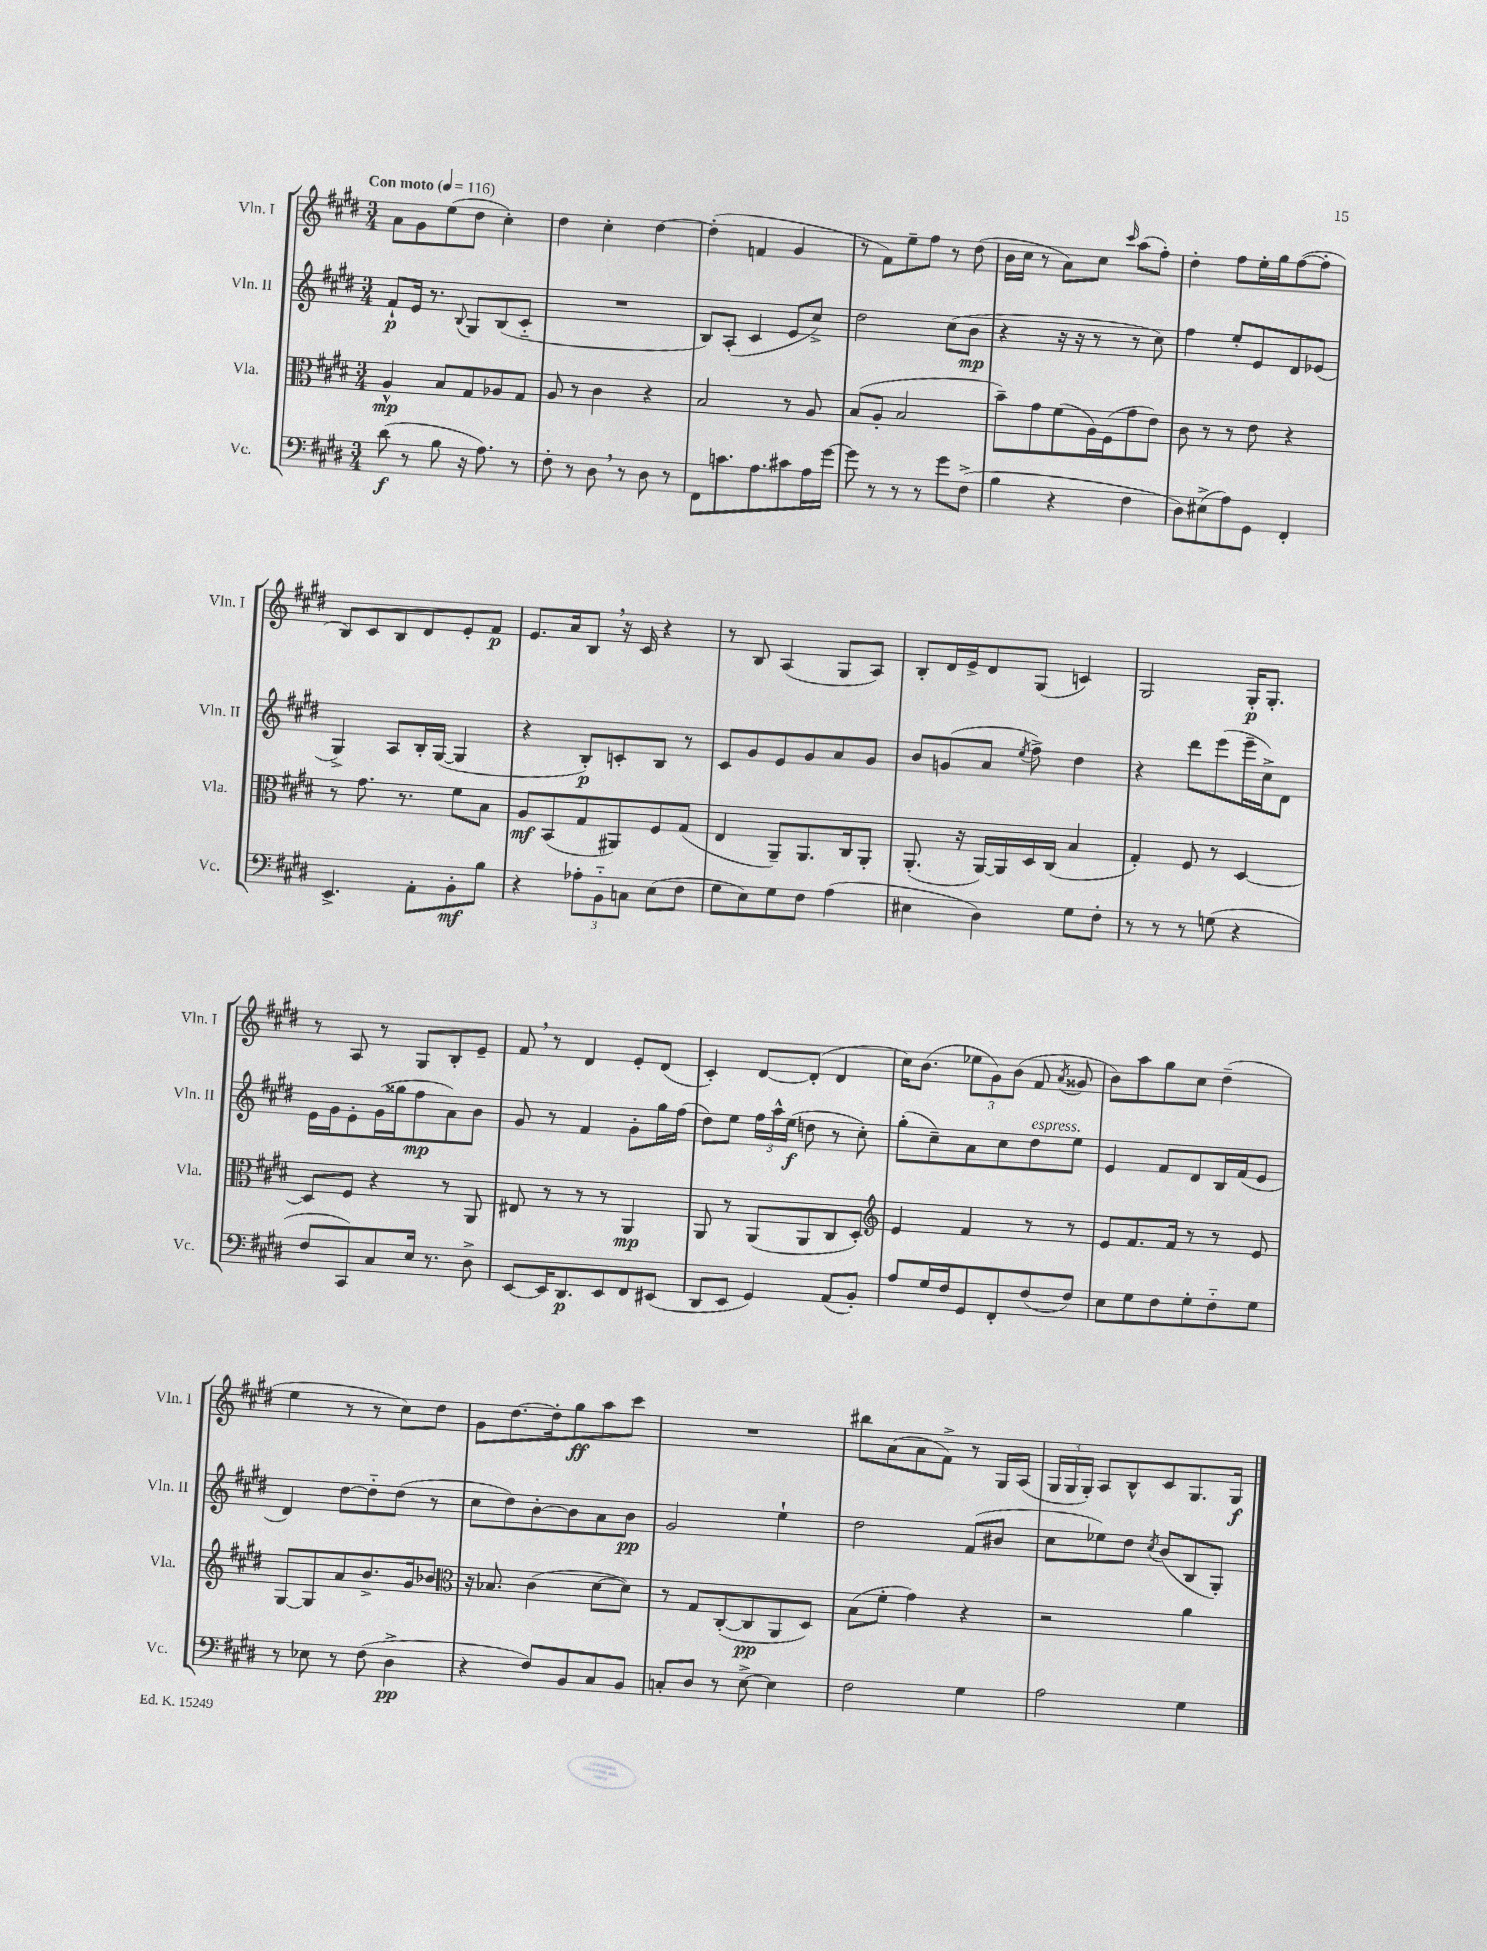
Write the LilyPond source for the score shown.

<<
\new StaffGroup <<
\new Staff = "s0" \with { instrumentName = "Vln. I" shortInstrumentName = "Vln. I" } {
    \clef treble \key e \major \numericTimeSignature \time 3/4 \tempo "Con moto" 4 = 116
    \autoBeamOff a'8[ gis'8 e''8( dis''8] cis''4-.) |
    dis''4 cis''4-. dis''4~ |
    dis''4-.( f'4 gis'4 |
    r8 fis'8[) e''8-- fis''8] r8 dis''8( |
    b'16[ cis''16] r8 a'8[) cis''8] \grace { cis'''16 } a''8[( fis''8]-.) |
    dis''4-. fis''8[ e''16-. gis''16 fis''8~( fis''8]-. |
    b8[) cis'8 b8 dis'8 e'8-. fis'8]\p |
    e'8.[ a'16 b8] \breathe r16 cis'16 r4 |
    r8 b8 a4( gis8[ a8]) |
    b8[-. dis'16 e'16-> dis'8 gis8]( c'4) |
    gis2 gis16[-.\p gis8.]-. |
    r8 a8 r8 gis8[ b8-. e'8]-- |
    fis'8 \breathe r8 dis'4 e'8[-. dis'8]( |
    cis'4-.) dis'8[~ dis'8]-.( dis'4 |
    cis''16[) b'8.]( \tuplet 3/2 { ees''8[ gis'8) b'8]( } fis'8 \acciaccatura { a'8 } gisis'8 |
    b'8[) a''8 gis''8 cis''8] dis''4--( |
    e''4 r8 r8 cis''8[) dis''8] |
    gis'8[ dis''8.~ dis''16-. gis''8\ff a''8 cis'''8] |
    R2. |
    bis''8[ a'8( a'8 fis'8]->) r8 gis16[ a16]( |
    \tuplet 3/2 { gis16[ gis16 gis16]-.) } a8[ b8-^ cis'8 gis8. gis16]\f \bar "|." |
}
\new Staff = "s1" \with { instrumentName = "Vln. II" shortInstrumentName = "Vln. II" } {
    \clef treble \key e \major \numericTimeSignature \time 3/4
    \autoBeamOff fis'8[-!\p e'16] r8. \appoggiatura { b8 } gis8[ b8( cis'8]-_ |
    R2. |
    b8[) a8]-.( cis'4 e'8[ cis''8]->) |
    dis''2 cis''8[( b'8]\mp |
    r4 r16 r16 r8 r8 cis''8) |
    fis''4 e''8[-. e'8 dis'8 ees'8]( |
    gis4->) a8[ b16-. gis16]~( gis4 |
    r4 b8[-.\p) c'8-. b8] r8 |
    cis'8[ gis'8 e'8 gis'8 a'8 gis'8] |
    b'8[ g'8( a'8] \acciaccatura { e''8 } fis''8->) dis''4 |
    r4 dis'''8[ e'''8( e'''16-- cis''16->) dis'8] |
    e'16[ gis'16 e'8-. gis'16( gisis''16 fis''8\mp a'8) b'8] |
    gis'8 r8 fis'4 gis'8[-. gis''16 fis''16]( |
    dis''8[) e''8] \tuplet 3/2 { fis''16[ a''16-^ e''16]\f( } d''8 r8 cis''8-.) |
    gis''8[-.( cis''8--) a'8 cis''8 dis''8^\markup { \italic "espress." } e''8] |
    e'4 fis'8[ dis'8 b16 fis'16( e'8] |
    dis'4) dis''8[~ dis''8-_ dis''8]( r8 |
    cis''8[ dis''8) b'8~-. b'8 a'8 b'8]\pp |
    gis'2 e''4-! |
    dis''2 fis'8[( bis'8] |
    cis''8[ ees''8) dis''8] \acciaccatura { cis''8 } b'8[( b8 gis8]-.) \bar "|." |
}
\new Staff = "s2" \with { instrumentName = "Vla." shortInstrumentName = "Vla." } {
    \clef alto \key e \major \numericTimeSignature \time 3/4
    \autoBeamOff a4-^\mp b8[ gis8 aes8 gis8] |
    a8 r8 cis'4 r4 |
    b2 r8 a8 |
    b8[( a8]-. b2 |
    b'8[--) gis'8 fis'8( a16) fis16( gis'8 e'8]) |
    cis'8 r8 r8 e'8 r4 |
    r8 gis'8. r8. fis'8[ b8] |
    a8[\mf b,8( gis8 ais,8) fis8 gis8]( |
    e4 a,8[--) a,8. cis16 a,8]-. |
    a,8.-.( r16 a,16[~) a,16 dis16 cis16]( b4 |
    gis4-.) fis8 r8 dis4~ |
    dis8[ fis8] r4 r8 a,8 |
    eis8 r8 r8 r8 a,4\mp |
    a,8 r8 a,8[( a,8 cis8 dis8]-.) |
    \clef treble e'4 fis'4 r8 r8 |
    e'8[ fis'8. fis'16] r8 r8 e'8 |
    gis8[~ gis8 a'8 b'8.-> gis'16 bes'8] |
    \clef alto r16 bes8. cis'4( dis'8[~ dis'8]) |
    r8 gis8[ cis8~-.( cis8\pp a,8 dis8]) |
    b8[( fis'8]-. gis'4) r4 |
    r2 a'4 \bar "|." |
}
\new Staff = "s3" \with { instrumentName = "Vc." shortInstrumentName = "Vc." } {
    \clef bass \key e \major \numericTimeSignature \time 3/4
    \autoBeamOff dis'8\f( r8 b8 r16 a8.) r8 |
    fis8-. r8 dis8 \breathe r8 dis8 r8 |
    fis,8[ c'8. a8. cis'8 a16 gis'16]~ |
    gis'8 r8 r8 r8 gis'8[ fis8]->( |
    b4 r4 fis4 |
    dis8[) eis8->( a8) gis,8] fis,4-. |
    e,4.-> a,8[-. b,8-.\mf b8] |
    r4 \tuplet 3/2 { aes8[-. b,8-_ c8] } e8[( fis8] |
    gis8[ e8) gis8 fis8] a4( |
    eis4 dis4) gis8[ fis8]-. |
    r8 r8 r8 g8( r4 |
    fis8[ cis,8) cis8 e16] r8. dis8-> |
    e,8[~ e,16 dis,8.\p e,8 fis,8 eis,8]( |
    dis,8[ e,8] gis,4) a,8[( b,8]-.) |
    a8[ gis16 fis16 gis,8 fis,8-. fis8( fis8]) |
    e8[ gis8 fis8 gis8-. fis8-_ gis8] |
    r8 ees8 r8 fis8( dis4->\pp |
    r4 fis8[) b,8 cis8 b,8] |
    c8[-. dis8] r8 e8~-> e4 |
    fis2 gis4 |
    a2 gis4 \bar "|." |
}
>>
>>
\layout { \context { \Score \remove "Bar_number_engraver" } }
